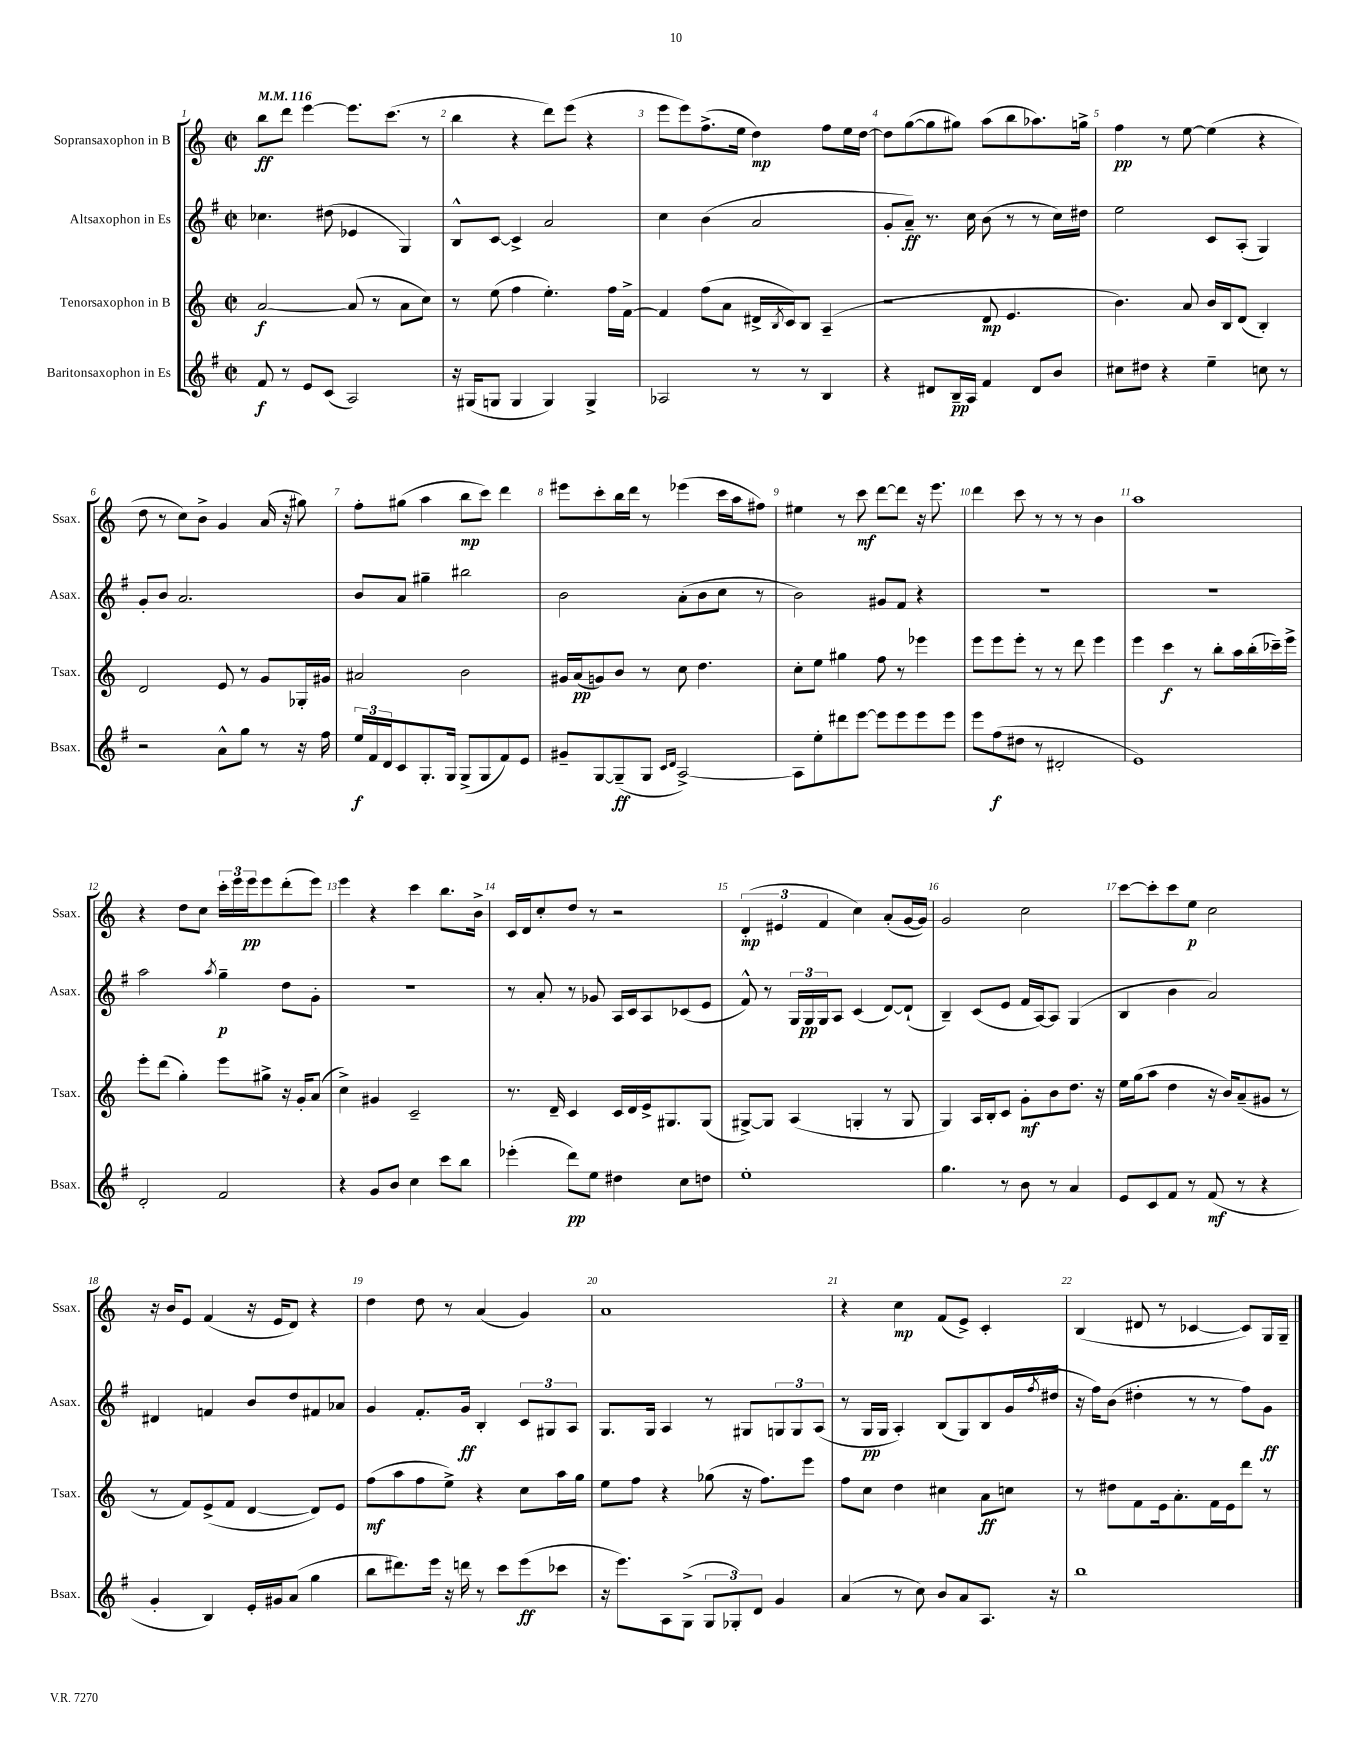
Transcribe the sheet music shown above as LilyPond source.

<<
\new StaffGroup <<
\new Staff = "s0" \with { instrumentName = "Sopransaxophon in B" shortInstrumentName = "Ssax." } {
    \clef treble \key c \major \defaultTimeSignature \time 2/2 \tempo 4 = 116
    b''8\ff d'''8 e'''4~ e'''8. c'''8.( r8 |
    b''4 r4 d'''8) e'''8( r4 |
    e'''8 e'''8) f''8.->( e''16 d''4\mp) f''8 e''16 d''16~ |
    d''8 g''8~( g''8 gis''8) a''8( b''8 aes''8.) g''16-> |
    f''4\pp r8 e''8~ e''4( r4 |
    d''8 r8 c''8) b'8-> g'4 a'16( r16 gis''8) |
    f''8-. gis''8( a''4 b''8\mp c'''8) d'''4 |
    eis'''8 c'''8-. b''16 d'''16 r8 ees'''4( c'''16 a''16 fis''8) |
    eis''4 r8 c'''8\mf d'''8~ d'''8 r16 e'''8. |
    d'''4 c'''8 r8 r8 r8 b'4 |
    a''1 |
    r4 d''8 c''8 \tuplet 3/2 { c'''16-. e'''16 e'''16\pp } e'''8 d'''8-.( e'''8) |
    e'''4 r4 c'''4 b''8. b'16-> |
    c'16 d'16 c''8-. d''8 r8 r2 |
    \tuplet 3/2 { d'4-.\mp( eis'4 f'4 } c''4) a'8-.( g'16~ g'16) |
    g'2 c''2 |
    c'''8~ c'''8-. c'''8 e''8\p c''2 |
    r16 b'16 e'8 f'4( r16 e'16 d'8) r4 |
    d''4 d''8 r8 a'4( g'4) |
    a'1 |
    r4 c''4\mp f'8( e'8->) c'4-. |
    b4( dis'8 r8 ces'4~ ces'8) g16 g16-- \bar "|." |
}
\new Staff = "s1" \with { instrumentName = "Altsaxophon in Es" shortInstrumentName = "Asax." } {
    \clef treble \key g \major \defaultTimeSignature \time 2/2
    ces''4. dis''8( ees'4 g4) |
    b8-^ c'8~ c'4-> a'2 |
    c''4 b'4( a'2 |
    g'8-. a'8--\ff) r8. c''16 b'8( r8 r8 c''16) dis''16 |
    e''2 c'8 a8-.( g4) |
    g'8-. b'8 a'2. |
    b'8 a'8 gis''4-- bis''2 |
    b'2 a'8-.( b'8 c''8 r8 |
    b'2) gis'8 fis'8 r4 |
    R1 |
    R1 |
    a''2 \acciaccatura { a''8 } g''4--\p d''8 g'8-. |
    r1 |
    r8 a'8-. r8 ges'8 a16 c'16 a8 ces'8( e'8 |
    fis'8-^) r8 \tuplet 3/2 { g16 g16\pp g16 } a8 c'4( d'8~) d'8-!( |
    b4--) c'8( e'8 fis'16 a16~) a8 g4( |
    b4 b'4 a'2) |
    dis'4 f'4 b'8 d''8 fis'8 aes'8 |
    g'4 fis'8.-. g'16\ff b4-. \tuplet 3/2 { c'8 gis8 a8 } |
    g8. g16 a4 r8 gis8 \tuplet 3/2 { g8 g8 a8( } |
    r8 g16\pp g16 a4-.) b8( g8) b8( g'16 \acciaccatura { fis''8 } dis''16 |
    r16 fis''16) b'8( dis''4-. r8 r8 fis''8) g'8\ff \bar "|." |
}
\new Staff = "s2" \with { instrumentName = "Tenorsaxophon in B" shortInstrumentName = "Tsax." } {
    \clef treble \key c \major \defaultTimeSignature \time 2/2
    a'2~\f a'8( r8 a'8 c''8) |
    r8 e''8( f''4 e''4.-.) f''16 f'16~-> |
    f'4 f''8( a'8 dis'16-> \acciaccatura { b8 } c'16) b8 a4--( |
    r2 d'8\mp e'4. |
    b'4.) a'8 b'16 b16 d'8( b4-.) |
    d'2 e'8 r8 g'8 ges16-. gis'16 |
    ais'2 b'2 |
    gis'16 a'16\pp( g'8) b'8 r8 c''8 d''4. |
    c''8-. e''8 gis''4 f''8 r8 ees'''4 |
    e'''8 e'''8 e'''8-. r8 r8 d'''8 e'''4 |
    e'''4 c'''4\f r8 b''8-. a''16 b''16-.( ces'''16--) e'''16-> |
    e'''8-. d'''8( g''4-.) e'''8 gis''8-> r16 g'16-. a'8( |
    c''4->) gis'4 c'2-- |
    r8. d'16-- c'4 c'16 d'16 e'16-> gis8. gis8( |
    gis8~->) gis8 a4( g4-. r8 g8 |
    g4) a16 b16-. c'8 g'8-.\mf b'8 d''8. r16 |
    e''16 g''16( a''8 d''4 r16 b'16) a'8--( gis'8 r8 |
    r8 f'8) e'8->( f'8 d'4~ d'8) e'8 |
    f''8\mf( a''8 f''8 e''8->) r4 c''8 a''16 g''16 |
    e''8 f''8 r4 ges''8( r16 f''8.) e'''8 |
    f''8 c''8 d''4 cis''4 a'8\ff c''8 |
    r8 dis''8 f'8 e'16 a'8.-. f'16 e'16 d'''8 r8 \bar "|." |
}
\new Staff = "s3" \with { instrumentName = "Baritonsaxophon in Es" shortInstrumentName = "Bsax." } {
    \clef treble \key g \major \defaultTimeSignature \time 2/2
    fis'8\f r8 e'8 c'8( a2) |
    r16 gis16( g8 g4 g4) g4-> |
    aes2 r8 r8 b4 |
    r4 dis'8 b16--\pp a16 fis'4 dis'8 b'8 |
    cis''8 dis''8 r4 e''4-- c''8 r8 |
    r2 a'8-^ g''8 r8 r16 fis''16 |
    \tuplet 3/2 { e''16\f fis'16 d'16 } c'8 g8.-. g16 g8->( g8 fis'8) e'8 |
    gis'8-- g8~ g8--\ff( g8 \grace { c'16 d'16 } a2~->) |
    a8 e''8-. dis'''8 e'''8~ e'''8 e'''8 e'''8 e'''8 |
    e'''8 fis''8\f( dis''8 r8 dis'2-. |
    e'1) |
    d'2-. fis'2 |
    r4 g'8 b'8 c''4 c'''8 b''8 |
    ees'''4-.( d'''8\pp) e''8 dis''4 c''8 d''8 |
    e''1-. |
    g''4. r8 b'8 r8 a'4 |
    e'8 c'8 fis'8 r8 fis'8\mf( r8 r4 |
    g'4-. b4) e'16-. gis'16 a'8( g''4 |
    b''8 dis'''8.) e'''16 r16 d'''16 r8 c'''8 e'''8\ff( ces'''8 |
    r16 e'''8.) a8 g8->( \tuplet 3/2 { g8 ges8-.) d'8 } g'4 |
    a'4( r8 c''8) b'8 a'8 a8. r16 |
    b''1 \bar "|." |
}
>>
>>
\layout { \context { \Score \override BarNumber.break-visibility = ##(#f #t #t) barNumberVisibility = #all-bar-numbers-visible } }
